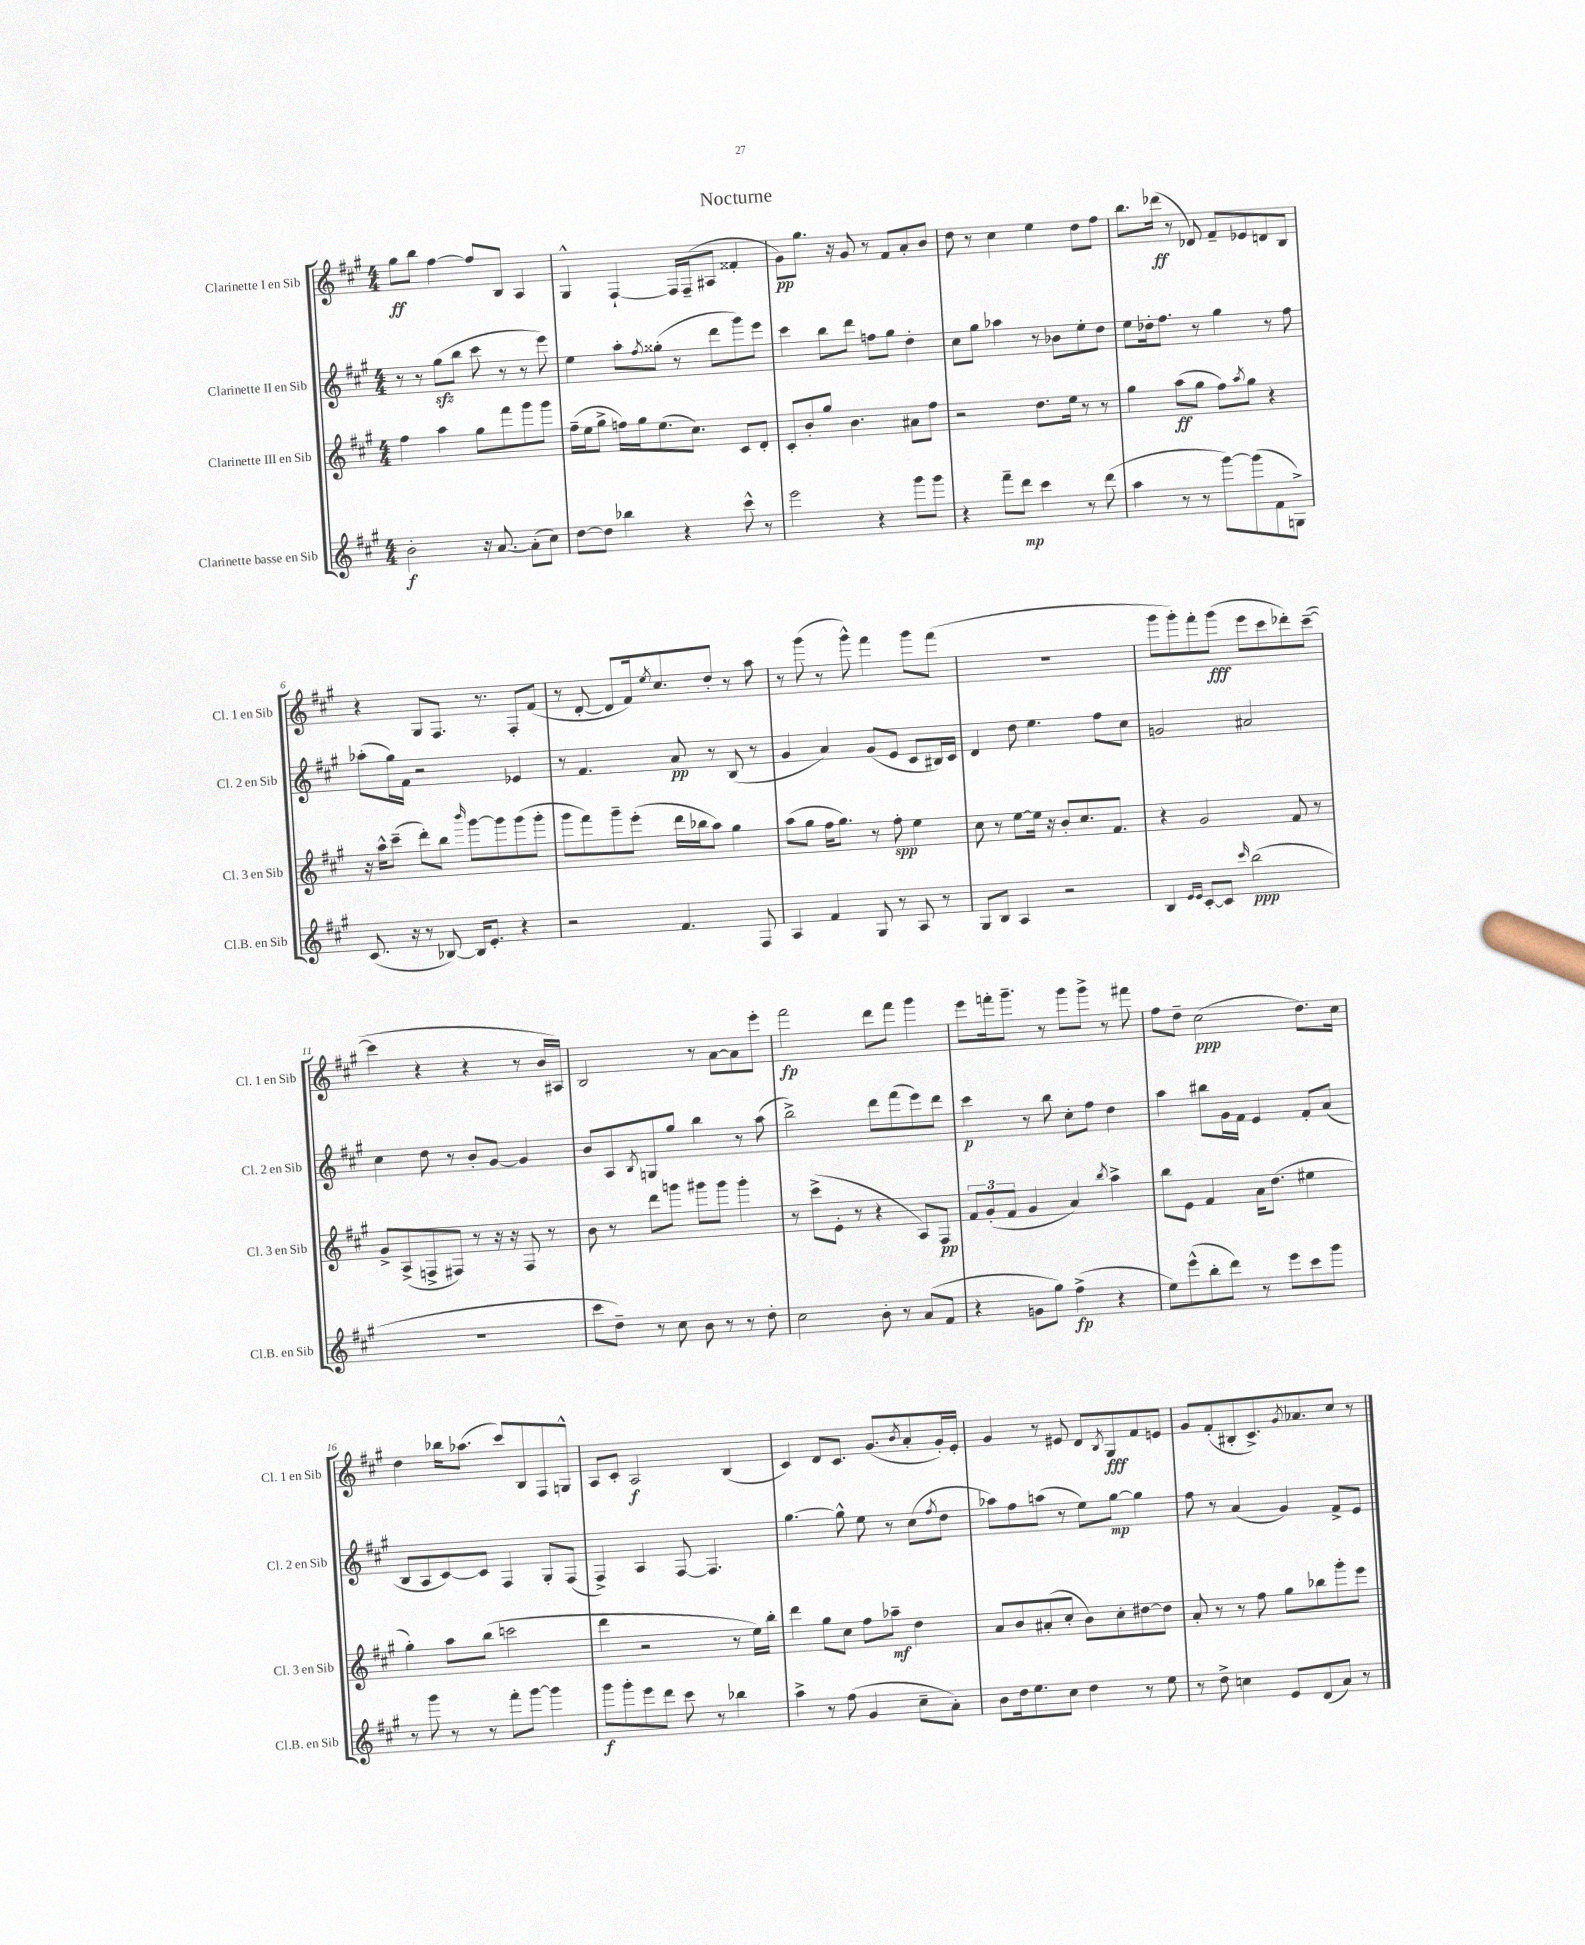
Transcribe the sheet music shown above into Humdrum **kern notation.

**kern	**dynam	**kern	**dynam	**kern	**dynam	**kern	**dynam
*part4	*part4	*part3	*part3	*part2	*part2	*part1	*part1
*staff4	*staff4	*staff3	*staff3	*staff2	*staff2	*staff1	*staff1
*I"Clarinette basse en Sib	*	*I"Clarinette III en Sib	*	*I"Clarinette II en Sib	*	*I"Clarinette I en Sib	*
*I'Cl.B. en Sib	*	*I'Cl. 3 en Sib	*	*I'Cl. 2 en Sib	*	*I'Cl. 1 en Sib	*
*clefG2	*	*clefG2	*	*clefG2	*	*clefG2	*
*k[f#c#g#]	*	*k[f#c#g#]	*	*k[f#c#g#]	*	*k[f#c#g#]	*
*M4/4	*	*M4/4	*	*M4/4	*	*M4/4	*
=1	=1	=1	=1	=1	=1	=1	=1
2b'\	f	4ff#\	.	8r	.	8gg#\L	ff
.	.	.	.	8r	.	8bb\J	.
.	.	4aa\	.	(8gg#zz\L	.	[4ff#\	.
.	.	.	.	8bb\J	.	.	.
16r	.	8gg#\L	.	8ccc#\	.	8ff#/L]	.
[8.a/	.	.	.	.	.	.	.
.	.	8fff#\	.	8r	.	8B/J	.
(8a'\L]	.	8ggg#\	.	8r	.	4A/	.
8cc#\J)	.	8ggg#\J	.	8eee\)	.	.	.
=2	=2	=2	=2	=2	=2	=2	=2
[8dd\L	.	(16ff#~\LL	.	4ee\	.	4G#^^/	.
.	.	16ee\J	.	.	.	.	.
8dd\J]	.	8gg#^\J	.	.	.	.	.
4bb-X\	.	16ffn\LL)	.	8aa'\L	.	[4F#`/	.
.	.	16gg#\J	.	.	.	.	.
.	.	.	.	8qff#/	.	.	.
.	.	(8.ee\	.	(8gg##X'\J	.	.	.
4r	.	.	.	8r	.	16F#/LL]	.
.	.	8.cc#\J)	.	.	.	(16F#~/J	.
.	.	.	.	8ddd\L	.	8A#X/J	.
8ccc#^^\	.	8c#/L	.	8ggg#\)	.	4f##X'/	.
8r	.	8d'/J	.	8eee\J	.	.	.
=3	=3	=3	=3	=3	=3	=3	=3
2eee\	.	8c#'/L	.	4ccc#\	.	8g#\L)	pp
.	.	8b'/	.	.	.	8.gg#\J	.
.	.	8gg#/J	.	8bb\L	.	.	.
.	.	.	.	.	.	16r	.
.	.	4.b\	.	8ddd\J	.	8g#/	.
4r	.	.	.	8ffn\L	.	8r	.
.	.	.	.	8gg#\J	.	8f#/L	.
8ggg#\L	.	8a#X\L	.	4dd'\	.	8a'/	.
8ggg#\J	.	8ff#\J	.	.	.	8b/J	.
=4	=4	=4	=4	=4	=4	=4	=4
4r	.	2r	.	8cc#\L	.	8dd\	.
.	.	.	.	8gg#\J	.	8r	.
8fff#~\L	.	.	.	4aa-X\	.	4cc#\	.
8ddd\J	mp	.	.	.	.	.	.
4ccc#\	.	8.dd\L	.	8r	.	4ee\	.
.	.	.	.	8b-X\L	.	.	.
.	.	16ee\Jk	.	.	.	.	.
8r	.	8r	.	8ee'\	.	8dd\L	.
(8ddd\	.	8r	.	8dd\J	.	8ff#\J	.
=5	=5	=5	=5	=5	=5	=5	=5
4aa\	.	4gg#\	.	8ee\L	.	8.bb\L	.
.	.	.	.	16dd-X'\k	.	.	.
.	.	.	.	8.ff#\J	.	(16ddd-X\Jk	ff
8r	.	(8aa\L	ff	.	.	8r	.
8r	.	8gg#\J	.	8r	.	8d-X/)	.
[8ggg#\L)	.	8ff#\L)	.	4gg#\	.	8f#~/L	.
.	.	8qaa/	.	.	.	.	.
(8ggg#\]	.	8gg#\J	.	.	.	8e-X/	.
8f#\	.	4r	.	8r	.	8dn/	.
8Gn^\J)	.	.	.	8ff#\	.	8B/J	.
!!LO:LB:g=z
=6	=6	=6	=6	=6	=6	=6	=6
(8.c#/	.	16r	.	(8aa-X'\L	.	4r	.
.	.	16aa^^\KL	.	.	.	.	.
.	.	(8ccc#~\J	.	16gg#\L)	.	.	.
16r	.	.	.	16f#\JJ	.	.	.
8r	.	8ddd'\L)	.	2r	.	8G#/L	.
[8B-X/)	.	8bb\J	.	.	.	8.F#/J	.
.	.	16qqbbb/	.	.	.	.	.
16B-/KL]	.	[8ggg#\L	.	.	.	.	.
8.e'/J	.	.	.	.	.	8.r	.
.	.	8ggg#\]	.	.	.	.	.
4r	.	(8ggg#\	.	4e-X/	.	8F#'/L	.
.	.	8ggg#'\J	.	.	.	(8f#/J	.
=7	=7	=7	=7	=7	=7	=7	=7
2r	.	8ggg#\L	.	8r	.	8r	.
.	.	8fff#\)	.	4.f#/	.	[8d'/	.
.	.	8ggg#~\	.	.	.	8d/L]	.
.	.	(8eee'\J	.	.	.	16f#/k)	.
.	.	.	.	.	.	8qee/	.
.	.	.	.	.	.	8.cc#/	.
4.f#/	.	16ddd\LL	.	8a/	pp	.	.
.	.	16bb-X\J	.	.	.	.	.
.	.	8aa\J)	.	8r	.	8dd'/J	.
.	.	4gg#\	.	(8B/	.	8r	.
8F#/	.	.	.	8r	.	8aa\	.
=8	=8	=8	=8	=8	=8	=8	=8
4A/	.	(8aa\L	.	4g#/	.	8r	.
.	.	8gg#\J	.	.	.	(8ggg#\	.
4f#/	.	16ff#\KL	.	4a/)	.	8r	.
.	.	8.gg#\J)	.	.	.	.	.
.	.	.	.	.	.	8ggg#^^\)	.
8G#/	.	8r	.	(8g#/L	.	4fff#\	.
8r	.	8ff#'\	spp	8e/J	.	.	.
8A/	.	4ee\	.	8c#/L	.	8ggg#\L	.
8r	.	.	.	16B#X/L)	.	(8fff#\J	.
.	.	.	.	16c#/JJ	.	.	.
=9	=9	=9	=9	=9	=9	=9	=9
8G#/L	.	8cc#\	.	4d/	.	1r	.
8B/J	.	8r	.	.	.	.	.
4A/	.	[8ee\L	.	8dd\	.	.	.
.	.	16ee\Jk]	.	4.ee\	.	.	.
.	.	16r	.	.	.	.	.
2r	.	8b'/L	.	.	.	.	.
.	.	8.cc#/	.	.	.	.	.
.	.	.	.	8ff#\L	.	.	.
.	.	8.f#/J	.	.	.	.	.
.	.	.	.	8cc#\J	.	.	.
=10	=10	=10	=10	=10	=10	=10	=10
4B/	.	4r	.	2gn/	.	8ggg#\L	.
.	.	.	.	.	.	8ggg#'\)	.
16qqe/LL	.	.	.	.	.	.	.
16qqe/JJ	.	.	.	.	.	.	.
[8c#'/L	.	2g#/	.	.	.	8fff#'\	.
8c#/J]	.	.	.	.	.	(8ggg#\J	fff
16qqccc#/	.	.	.	.	.	.	.
(2bb\	ppp	.	.	2a#X/	.	8eee\L	.
.	.	.	.	.	.	8ccc#\	.
.	.	8f#/	.	.	.	8ddd-X'\)	.
.	.	8r	.	.	.	([8ccc#~\J	.
!!LO:LB:g=z
=11	=11	=11	=11	=11	=11	=11	=11
1r	.	8g#^/L	.	4cc#\	.	4ccc#\]	.
.	.	(8A^/	.	.	.	.	.
.	.	8Fn^/	.	8dd\	.	4r	.
.	.	8F#X/J)	.	8r	.	.	.
.	.	8r	.	8b'/L	.	4r	.
.	.	16r	.	[8g#/J	.	.	.
.	.	16r	.	.	.	.	.
.	.	8F#/	.	4g#/]	.	8r	.
.	.	8r	.	.	.	16b/LL	.
.	.	.	.	.	.	16A#X/JJ)	.
=12	=12	=12	=12	=12	=12	=12	=12
8ccc#\L	.	8b\	.	8b/L	.	2B/	.
8dd~\J)	.	8r	.	8A/	.	.	.
.	.	.	.	8qB/	.	.	.
8r	.	8ddd\L	.	8Gn/	.	.	.
8cc#\	.	8gggn\J	.	8gg#/J	.	.	.
8b\	.	8ggg#X\L	.	4bb\	.	8r	.
8r	.	8ggg#\J	.	.	.	[8a\L	.
8r	.	4ggg#'\	.	8r	.	8a\]	.
8dd'\	.	.	.	(8aa\	.	8eee'\J	.
=13	=13	=13	=13	=13	=13	=13	=13
2cc#\	.	8r	.	2bb^\)	.	2fff#\	fp
.	.	(8ccc#^\L	.	.	.	.	.
.	.	8e'\J	.	.	.	.	.
.	.	8r	.	.	.	.	.
8b'\	.	4r	.	8ddd\L	.	8ddd\L	.
8r	.	.	.	(8fff#\	.	8fff#\J	.
(8a/L	.	8A/L)	.	8eee\)	.	4ggg#\	.
8f#/J	.	8F#/J	pp	8ddd\J	.	.	.
=14	=14	=14	=14	=14	=14	=14	=14
4r	.	12f#/L	.	4ccc#\	p	8eee\L	.
.	.	(12g#'/	.	.	.	.	.
.	.	.	.	.	.	16fffn'\k	.
.	.	12f#/J	.	.	.	.	.
.	.	.	.	.	.	8.ggg#~\J	.
8gn\L	.	4g#/	.	8r	.	.	.
8gg#\J)	.	.	.	8bb\	.	8r	.
(4ff#^\	fp	4a/)	.	8cc#'\L	.	8ggg#\L	.
.	.	.	.	8ff#\J	.	8ggg#^\J	.
.	.	8qbb/	.	.	.	.	.
4r	.	4aa^\	.	4dd\	.	8r	.
.	.	.	.	.	.	8fff#X\	.
=15	=15	=15	=15	=15	=15	=15	=15
8ee\L)	.	8bb\L	.	4aa\	.	8ff#\L	.
(8eee^^\	.	8e\J	.	.	.	8dd~\J	.
8bb'\	.	4f#/	.	8bb#X\L	.	(2cc#\	ppp
8ddd\J)	.	.	.	16g#\L	.	.	.
.	.	.	.	16f#\JJ	.	.	.
8r	.	16a\KL	.	4e/	.	.	.
.	.	(8.dd\J	.	.	.	.	.
8eee\L	.	.	.	.	.	.	.
8ccc#\	.	4ee#X\	.	8f#'/L	.	8.dd\L)	.
8ggg#\J	.	.	.	(8a/J	.	.	.
.	.	.	.	.	.	16cc#\Jk	.
!!LO:LB:g=z
=16	=16	=16	=16	=16	=16	=16	=16
8r	.	4gg#'\)	.	8B/L	.	4dd\	.
8ggg#\	.	.	.	8A/	.	.	.
8r	.	8aa\L	.	[8c#/)	.	16bb-X\KL	.
.	.	.	.	.	.	(8.aa-X\J	.
8r	.	(8bb\J	.	8c#/J]	.	.	.
8fff#'\L	.	2cccn\	.	4F#/	.	8ccc#/L)	.
[8ggg#\J	.	.	.	.	.	8B/	.
4ggg#\]	.	.	.	8G#'/L	.	8F#/	.
.	.	.	.	(8F#/J	.	8Gn^^/J	.
=17	=17	=17	=17	=17	=17	=17	=17
8ggg#\L	f	4ddd\	.	4F#^/)	.	8A/L	.
8ggg#'\	.	.	.	.	.	8c#'/J	.
8eee\	.	2r	.	4A/	.	2A/	f
8ddd\J	.	.	.	.	.	.	.
8ccc#\	.	.	.	[8F#/	.	.	.
8r	.	.	.	4.F#/]	.	.	.
4bb-X\	.	8r	.	.	.	(4B/	.
.	.	16ee\LL)	.	.	.	.	.
.	.	16bb'\JJ	.	.	.	.	.
=18	=18	=18	=18	=18	=18	=18	=18
4aa^\	.	4ddd\	.	[4.gg#\	.	4c#/)	.
8r	.	8gg#\L	.	.	.	8d/L	.
(8ff#\	.	8cc#\J	.	8gg#^^\]	.	8.c#/J	.
4g#/	.	8ff#\L	.	8ee\	.	.	.
.	.	.	.	.	.	(8.g#/L	.
.	.	8aa-X~\J	mf	8r	.	.	.
.	.	.	.	.	.	8qb/	.
8cc#~\L	.	4dd\	.	(8cc#\L	.	8a'/	.
.	.	.	.	8qff#/	.	.	.
8a'\J)	.	.	.	8dd\J	.	16g#'/L)	.
.	.	.	.	.	.	16e'/JJ	.
=19	=19	=19	=19	=19	=19	=19	=19
8b\L	.	8a/L	.	8aa-X\L)	.	4g#/	.
16dd\k	.	8b/	.	8ff#\	.	.	.
8.ee\	.	.	.	.	.	.	.
.	.	(8a#X'/	.	(8aan\J	.	8r	.
8cc#\J	.	8cc#'/J	.	8r	.	8e#X/	.
4dd\	.	8b\L)	.	8ee\L)	.	8d/L	.
.	.	.	.	.	.	8qB/	.
.	.	8cc#'\	.	[8gg#\J	mp	8G#/	fff
8r	.	[8dd#X\	.	4gg#\]	.	8f#/	.
8ee\	.	8dd#\J]	.	.	.	8en/J	.
=20	=20	=20	=20	=20	=20	=20	=20
8r	.	8a'/	.	8ff#\	.	8g#/L	.
8dd^\	.	8r	.	8r	.	(8f#'/	.
4ccn\	.	8r	.	(4a/	.	8B#X'/	.
.	.	8ff#\	.	.	.	8.c#^/)	.
8e/L	.	8gg#\L	.	4g#/)	.	.	.
.	.	.	.	.	.	8qg#/	.
.	.	.	.	.	.	8.a-X/	.
(8d/	.	8bb-X\	.	.	.	.	.
8a/J)	.	8ggg#'\	.	8f#^/L	.	8cc#/J	.
8r	.	8eee\J	.	8e/J	.	8r	.
==	==	==	==	==	==	==	==
*-	*-	*-	*-	*-	*-	*-	*-
